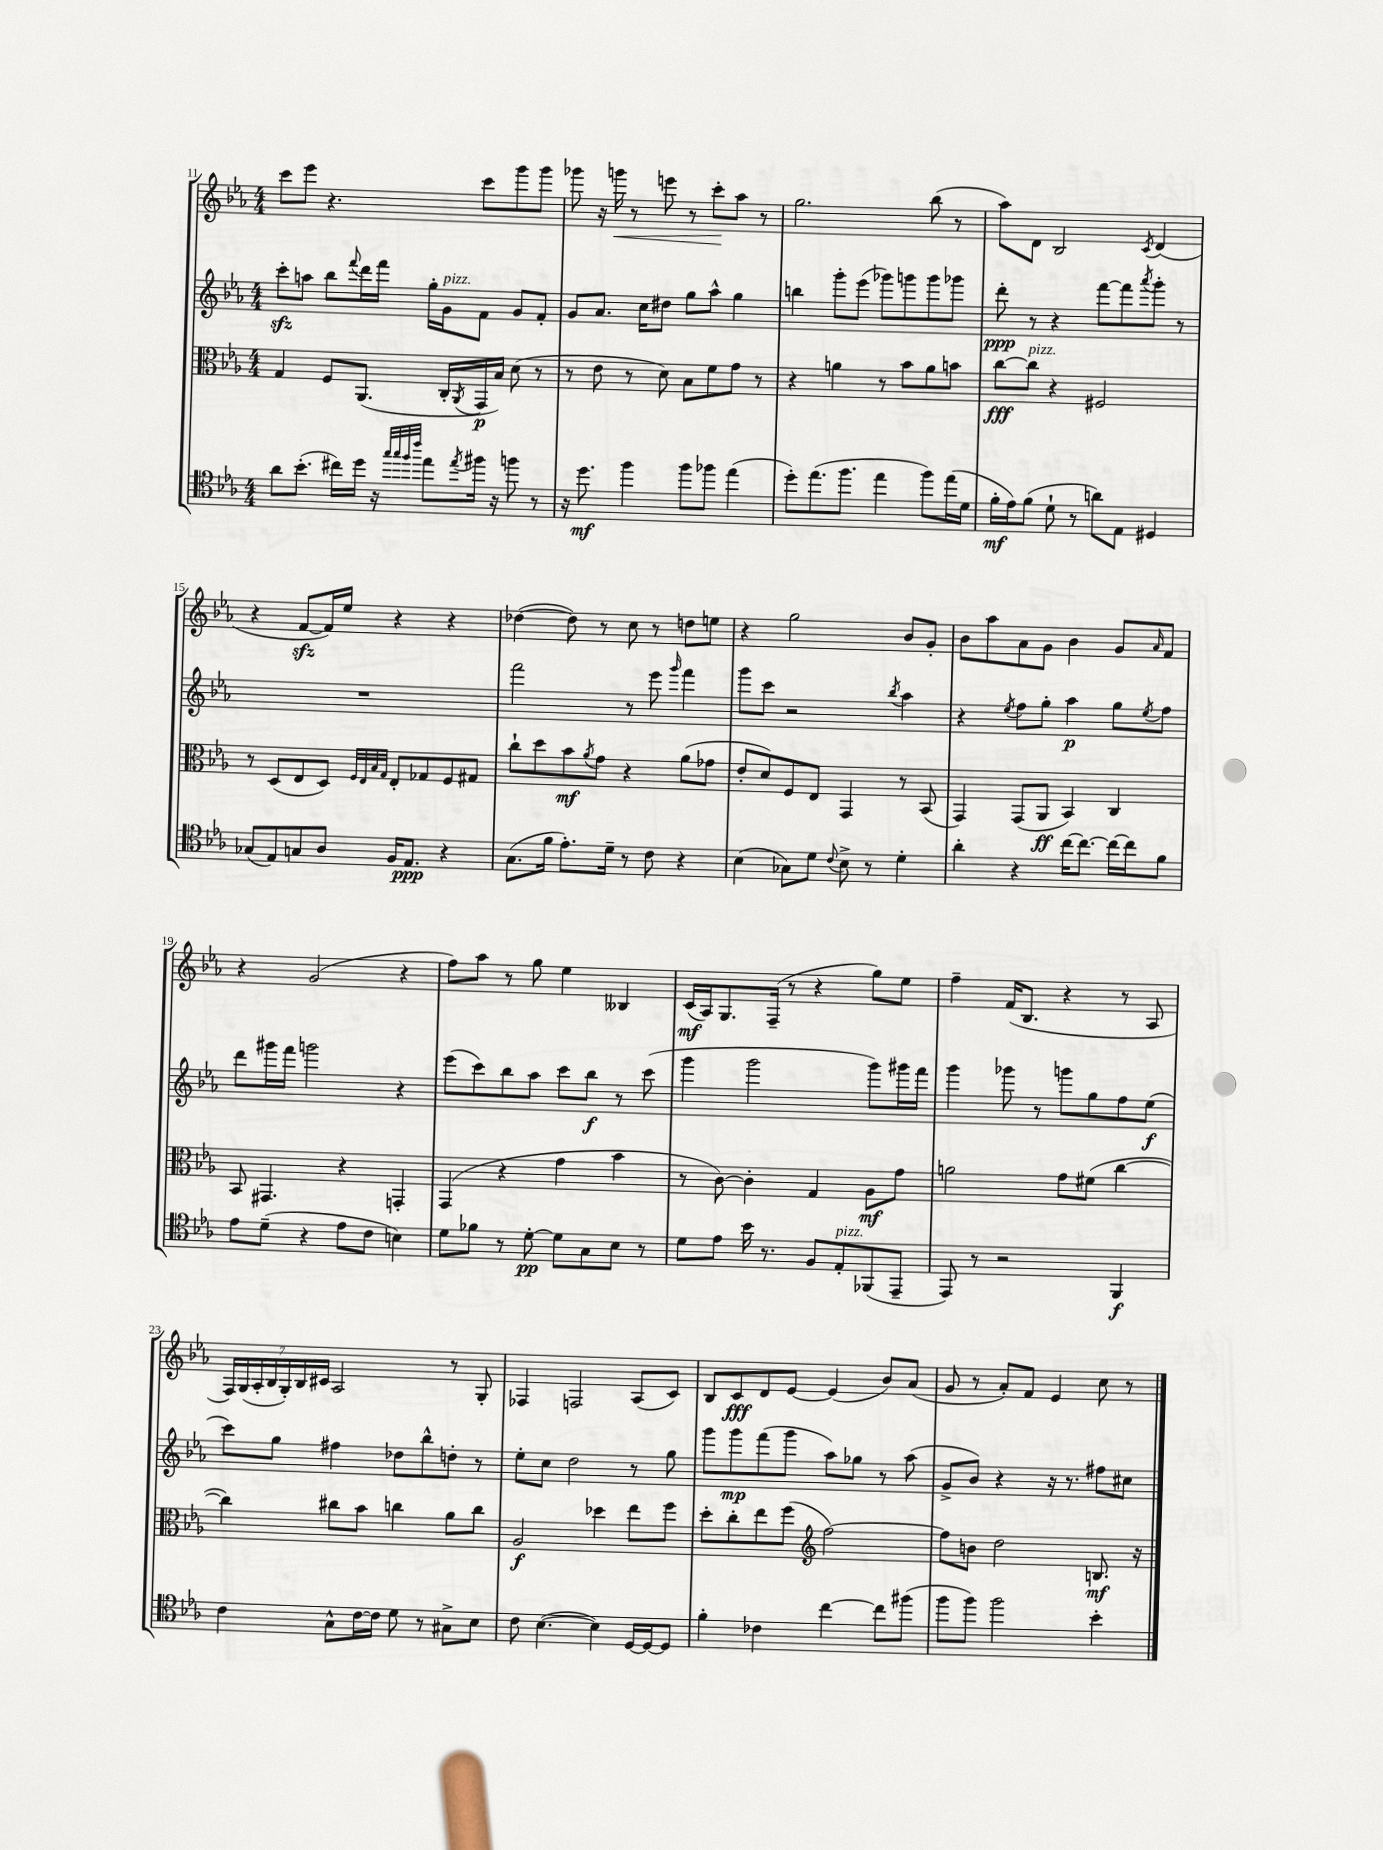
<<
\new StaffGroup <<
\new Staff = "s0" {
    \clef treble \key ees \major \numericTimeSignature \time 4/4
    c'''8 ees'''8 r4. c'''8 g'''8 g'''8 |
    ges'''8 r16 g'''16\< r8 e'''8 r8 c'''8-.\! aes''8 r8 |
    g''2. bes''8( r8 |
    aes''8) d'8 bes2 \acciaccatura { c'8 } d'4( |
    r4 f'8~\sfz f'16) ees''16 r4 r4 |
    des''4~( des''8) r8 c''8 r8 d''8 e''8 |
    r4 g''2 bes'8 g'8-. |
    bes'8 aes''8 aes'8 g'8 bes'4 g'8 \grace { aes'16 } f'8 |
    r4 g'2( r4 |
    f''8) aes''8 r8 g''8 ees''4 beses4 |
    c'16\mf( aes16) g8. f16--( r8 r4 g''8) ees''8 |
    f''4-- f'16( bes8. r4 r8 aes8 |
    \tuplet 7/4 { f16) g16( aes16-. bes16 g16-.) bes16 cis'16 } aes2 r8 g8-. |
    fes4 f2 aes8( c'8) |
    bes8 c'8\fff d'8 ees'8~ ees'4( bes'8) aes'8( |
    g'8 r8 aes'8-.) f'8 ees'4 c''8 r8 \bar "|." |
}
\new Staff = "s1" {
    \clef treble \key ees \major \numericTimeSignature \time 4/4
    c'''8-.\sfz a''8 bes''8 \appoggiatura { f'''8 } d'''16 f'''16 g''16-. g'16^\markup { \italic "pizz." } f'8 g'8 f'8-. |
    g'8 aes'8. c''16 dis''8 g''8 aes''8-^ g''4 |
    b''4 g'''8-. ees'''8( ges'''8) g'''8 g'''8 ges'''8 |
    d'''8-.\ppp r8 r4 f'''8~ f'''8 \acciaccatura { aes'''8 } g'''8-. r8 |
    R1 |
    f'''2 r8 ees'''8 \grace { g'''16 } f'''4 |
    g'''8 c'''8 r2 \acciaccatura { bes''8 } aes''4 |
    r4 \acciaccatura { ees''8 } f''8 g''8-. aes''4\p g''8 \acciaccatura { ees''8 } f''8 |
    d'''8 gis'''16 f'''16 g'''2 r4 |
    ees'''8( c'''8) bes''8 aes''8 c'''8 bes''8\f r8 c'''8( |
    g'''4 g'''2 g'''8) gis'''16 f'''16 |
    g'''4 ges'''8 r8 g'''8 g''8 f''8 ees''8\f( |
    c'''8) g''8 fis''4 des''8 bes''8-^ d''8-. r8 |
    ees''8-. c''8 d''2 r8 g''8 |
    g'''8 g'''8\mp f'''8( g'''8 aes''8) ges''8 r8 aes''8( |
    g'8-> bes'8) r4 r16 r8. fis''8 cis''8 \bar "|." |
}
\new Staff = "s2" {
    \clef alto \key ees \major \numericTimeSignature \time 4/4
    g4 f8 aes,8.( c16-. \acciaccatura { aes,8 } g,16\p bes16) d'8( r8 |
    r8 ees'8 r8 d'8) bes8 f'8 g'8 r8 |
    r4 a'4 r8 bes'8 a'8 b'8 |
    c''8~\fff c''8^\markup { \italic "pizz." } r4 fis2 |
    r8 d8( ees8 d8) \grace { f32 ees32 bes32 g32 } ees8-. ges8 f8 gis8 |
    c''8-! d''8 bes'8\mf \acciaccatura { aes'8 } g'8 r4 aes'8( ges'8 |
    ees'8-. d'8) f8 ees8 g,4 r8 bes,8( |
    g,4) g,8( aes,8\ff bes,4) c4 |
    bes,8 gis,4. r4 g,4-. |
    g,4( r4 g'4 bes'4 |
    r8 c'8~) c'4-. g4 aes8\mf g'8 |
    a'2 g'8 fis'8( c''4~ |
    c''4) cis''8 bes'8 c''4 aes'8 c''8 |
    aes2\f des''4 ees''8 f''8 |
    d''8-. c''8-. ees''8 f''8( \clef treble f''2~) |
    f''8 b'8 d''2 b8.\mf r16 \bar "|." |
}
\new Staff = "s3" {
    \clef tenor \key ees \major \numericTimeSignature \time 4/4
    aes'8 bes'8.-.( cis''16) d''16 r16 \grace { g''32 g''32 f''32 c'''32 } ees''8 \acciaccatura { ees''8 } fis''16 r16 f''8 r8 |
    r16 d''8.\mf f''4 f''8 fes''8 ees''4( |
    d''8-.) ees''8.( f''8. ees''4 f''8) ees''16( d'16 |
    f'16-.\mf ees'16) f'8( d'8-! r8 a'8) ees8 dis4 |
    ges8( ees8) g8 aes8 f16 ees8.\ppp r4 |
    g8.( f'16 ees'8.-.) d'16-- r8 c'8 r4 |
    bes4( ges8) d'8 \appoggiatura { c'8 } bes8-> r8 d'4-. |
    aes'4-. r4 c''16~ c''8.~ c''16~ c''16 f'8 |
    ees'8 d'8--( r4 ees'8 c'8 b4) |
    d'8 fes'8 r8 d'8~-.\pp d'8 g8 bes8 r8 |
    d'8 ees'8 bes'16 r8. f8 ees8-.^\markup { \italic "pizz." } fes,8( ees,8-- |
    ees,8) r8 r2 f,4\f |
    c'4 g8-^ c'16~ c'16 d'8 r8 gis8-> bes8 |
    c'8 bes4.~( bes4) d16~ d16~ d8 |
    f'4-. ces'4 c''4~ c''8 fis''8( |
    f''8 f''8) f''2 bes'4-. \bar "|." |
}
>>
>>
\layout { \context { \Score currentBarNumber = #11 } }
